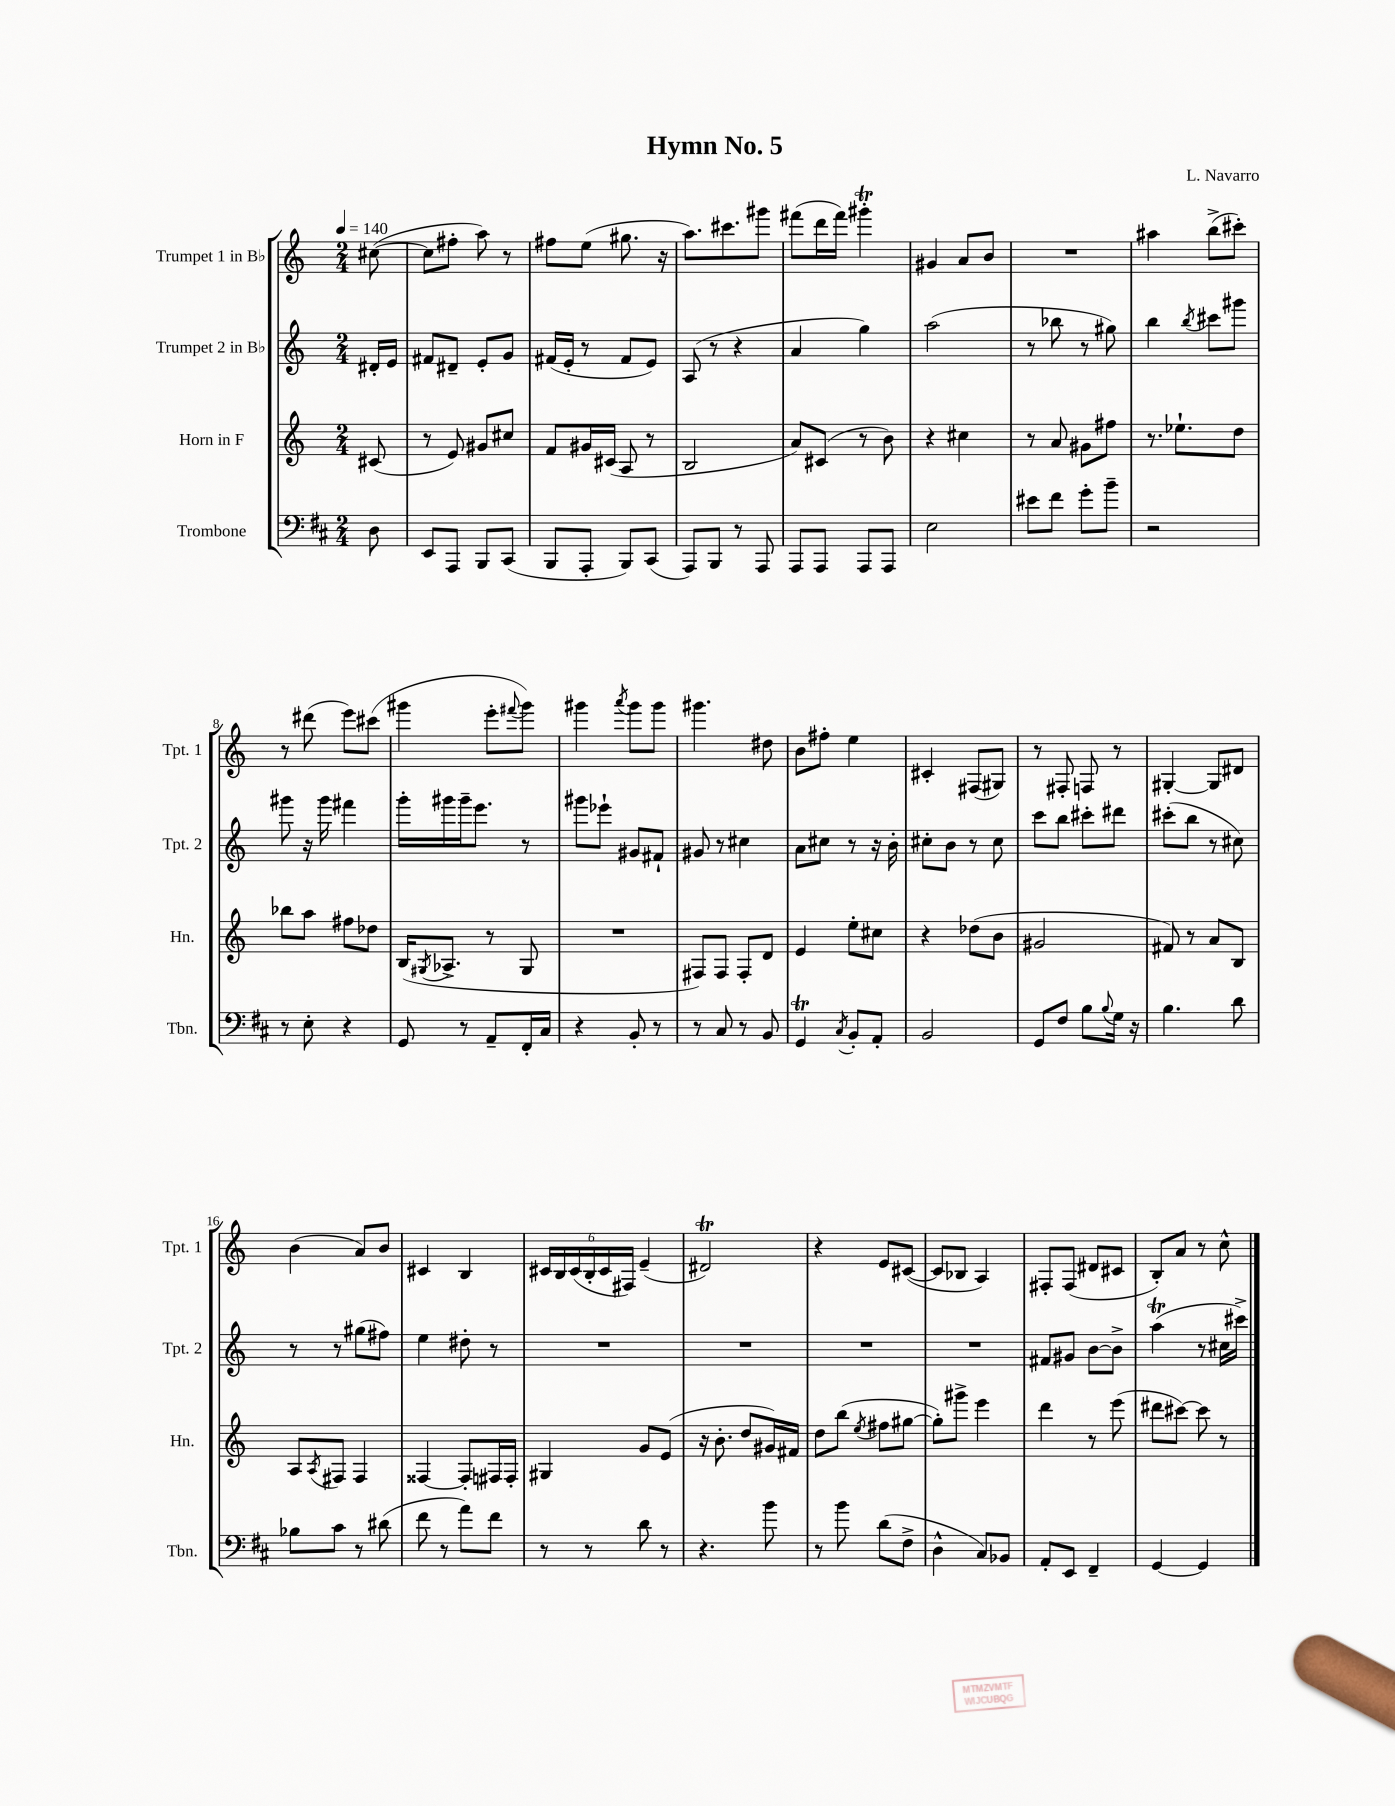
\header { title = "Hymn No. 5" composer = "L. Navarro" }
<<
\new StaffGroup <<
\new Staff = "s0" \with { instrumentName = "Trumpet 1 in Bb" shortInstrumentName = "Tpt. 1" } {
    \clef treble \key c \major \numericTimeSignature \time 2/4 \partial 8 \tempo 4 = 140
    cis''8~( |
    cis''8 fis''8-. a''8) r8 |
    fis''8 e''8( gis''8. r16 |
    a''8.) cis'''8. gis'''8 |
    fis'''8( d'''16 fis'''16) gis'''4-.\trill |
    gis'4 a'8 b'8 |
    R2 |
    ais''4 b''8->( cis'''8-.) |
    r8 dis'''8( e'''8) cis'''8( |
    gis'''4 e'''8-. \appoggiatura { fis'''8 } gis'''8) |
    gis'''4 \acciaccatura { a'''8 } gis'''8 gis'''8 |
    gis'''4. dis''8 |
    b'8 fis''8-. e''4 |
    cis'4-. fis8( gis8) |
    r8 fis8-. f8 r8 |
    gis4~-. gis8 dis'8 |
    b'4( a'8) b'8 |
    cis'4 b4 |
    \tuplet 6/4 { cis'16 b16 cis'16( b16-. cis'16 fis16) } e'4--( |
    dis'2\trill) |
    r4 e'8 cis'8~( |
    cis'8 bes8 a4) |
    fis8-. fis8( dis'8 cis'8 |
    b8-.) a'8 r8 c''8-^ \bar "|." |
}
\new Staff = "s1" \with { instrumentName = "Trumpet 2 in Bb" shortInstrumentName = "Tpt. 2" } {
    \clef treble \key c \major \numericTimeSignature \time 2/4 \partial 8
    dis'16-. e'16 |
    fis'8 dis'8-- e'8-. g'8 |
    fis'16( e'16-. r8 fis'8 e'8) |
    a8( r8 r4 |
    a'4 g''4) |
    a''2( |
    r8 bes''8 r8 gis''8) |
    b''4 \acciaccatura { b''8 } cis'''8 gis'''8 |
    gis'''8 r16 gis'''16 fis'''4 |
    g'''16-. gis'''16 gis'''16-- e'''8. r8 |
    gis'''8 ees'''8-! gis'8 fis'8-! |
    gis'8 r8 cis''4 |
    a'8 cis''8 r8 r16 b'16-. |
    cis''8-. b'8 r8 cis''8 |
    c'''8 b''8 cis'''8-. dis'''8 |
    cis'''8-.( b''8 r8 cis''8) |
    r8 r8 gis''8( fis''8) |
    e''4 dis''8-. r8 |
    R2 |
    R2 |
    R2 |
    R2 |
    fis'8 gis'8 b'8~ b'8-> |
    a''4\trill( r8 cis''16 cis'''16->) \bar "|." |
}
\new Staff = "s2" \with { instrumentName = "Horn in F" shortInstrumentName = "Hn." } {
    \clef treble \key c \major \numericTimeSignature \time 2/4 \partial 8
    cis'8( |
    r8 e'8) gis'8 cis''8 |
    f'8 gis'16 cis'16( a8 r8 |
    b2 |
    a'8) cis'8( r8 b'8) |
    r4 cis''4 |
    r8 a'8 gis'8 fis''8 |
    r8. ees''8.-! d''8 |
    bes''8 a''8 fis''8 des''8 |
    b16( \acciaccatura { gis8 } aes8.-> r8 gis8 |
    R2 |
    fis8) fis8 fis8-. d'8 |
    e'4 e''8-. cis''8 |
    r4 des''8( b'8 |
    gis'2 |
    fis'8) r8 a'8 b8 |
    a8 \acciaccatura { a8 } fis8 fis4 |
    fisis4~ fisis8-. fis16 fis16-. |
    gis4 g'8 e'8( |
    r16 b'8.-. d''8 gis'16) fis'16 |
    d''8 b''8( \acciaccatura { e''8 } fis''8 gis''8~ |
    gis''8-.) gis'''8-> e'''4 |
    d'''4 r8 e'''8( |
    dis'''8 cis'''8~) cis'''8 r8 \bar "|." |
}
\new Staff = "s3" \with { instrumentName = "Trombone" shortInstrumentName = "Tbn." } {
    \clef bass \key d \major \numericTimeSignature \time 2/4 \partial 8
    d8 |
    e,8 a,,8 b,,8 cis,8( |
    b,,8 a,,8-. b,,8) cis,8( |
    a,,8) b,,8 r8 a,,8 |
    a,,8 a,,8 a,,8 a,,8 |
    e2 |
    eis'8 fis'8 g'8-. b'8-- |
    r2 |
    r8 e8-. r4 |
    g,8 r8 a,8-- fis,16-. cis16 |
    r4 b,8-. r8 |
    r8 cis8 r8 b,8 |
    g,4\trill \acciaccatura { cis8 } b,8-. a,8-. |
    b,2 |
    g,8 fis8 b8 \appoggiatura { b8 } g16 r16 |
    b4. d'8 |
    bes8 cis'8 r8 dis'8( |
    fis'8 r8 a'8) fis'8 |
    r8 r8 d'8 r8 |
    r4. b'8 |
    r8 b'8 d'8( fis8-> |
    d4-^ cis8) bes,8 |
    a,8-. e,8 fis,4-- |
    g,4~ g,4 \bar "|." |
}
>>
>>
